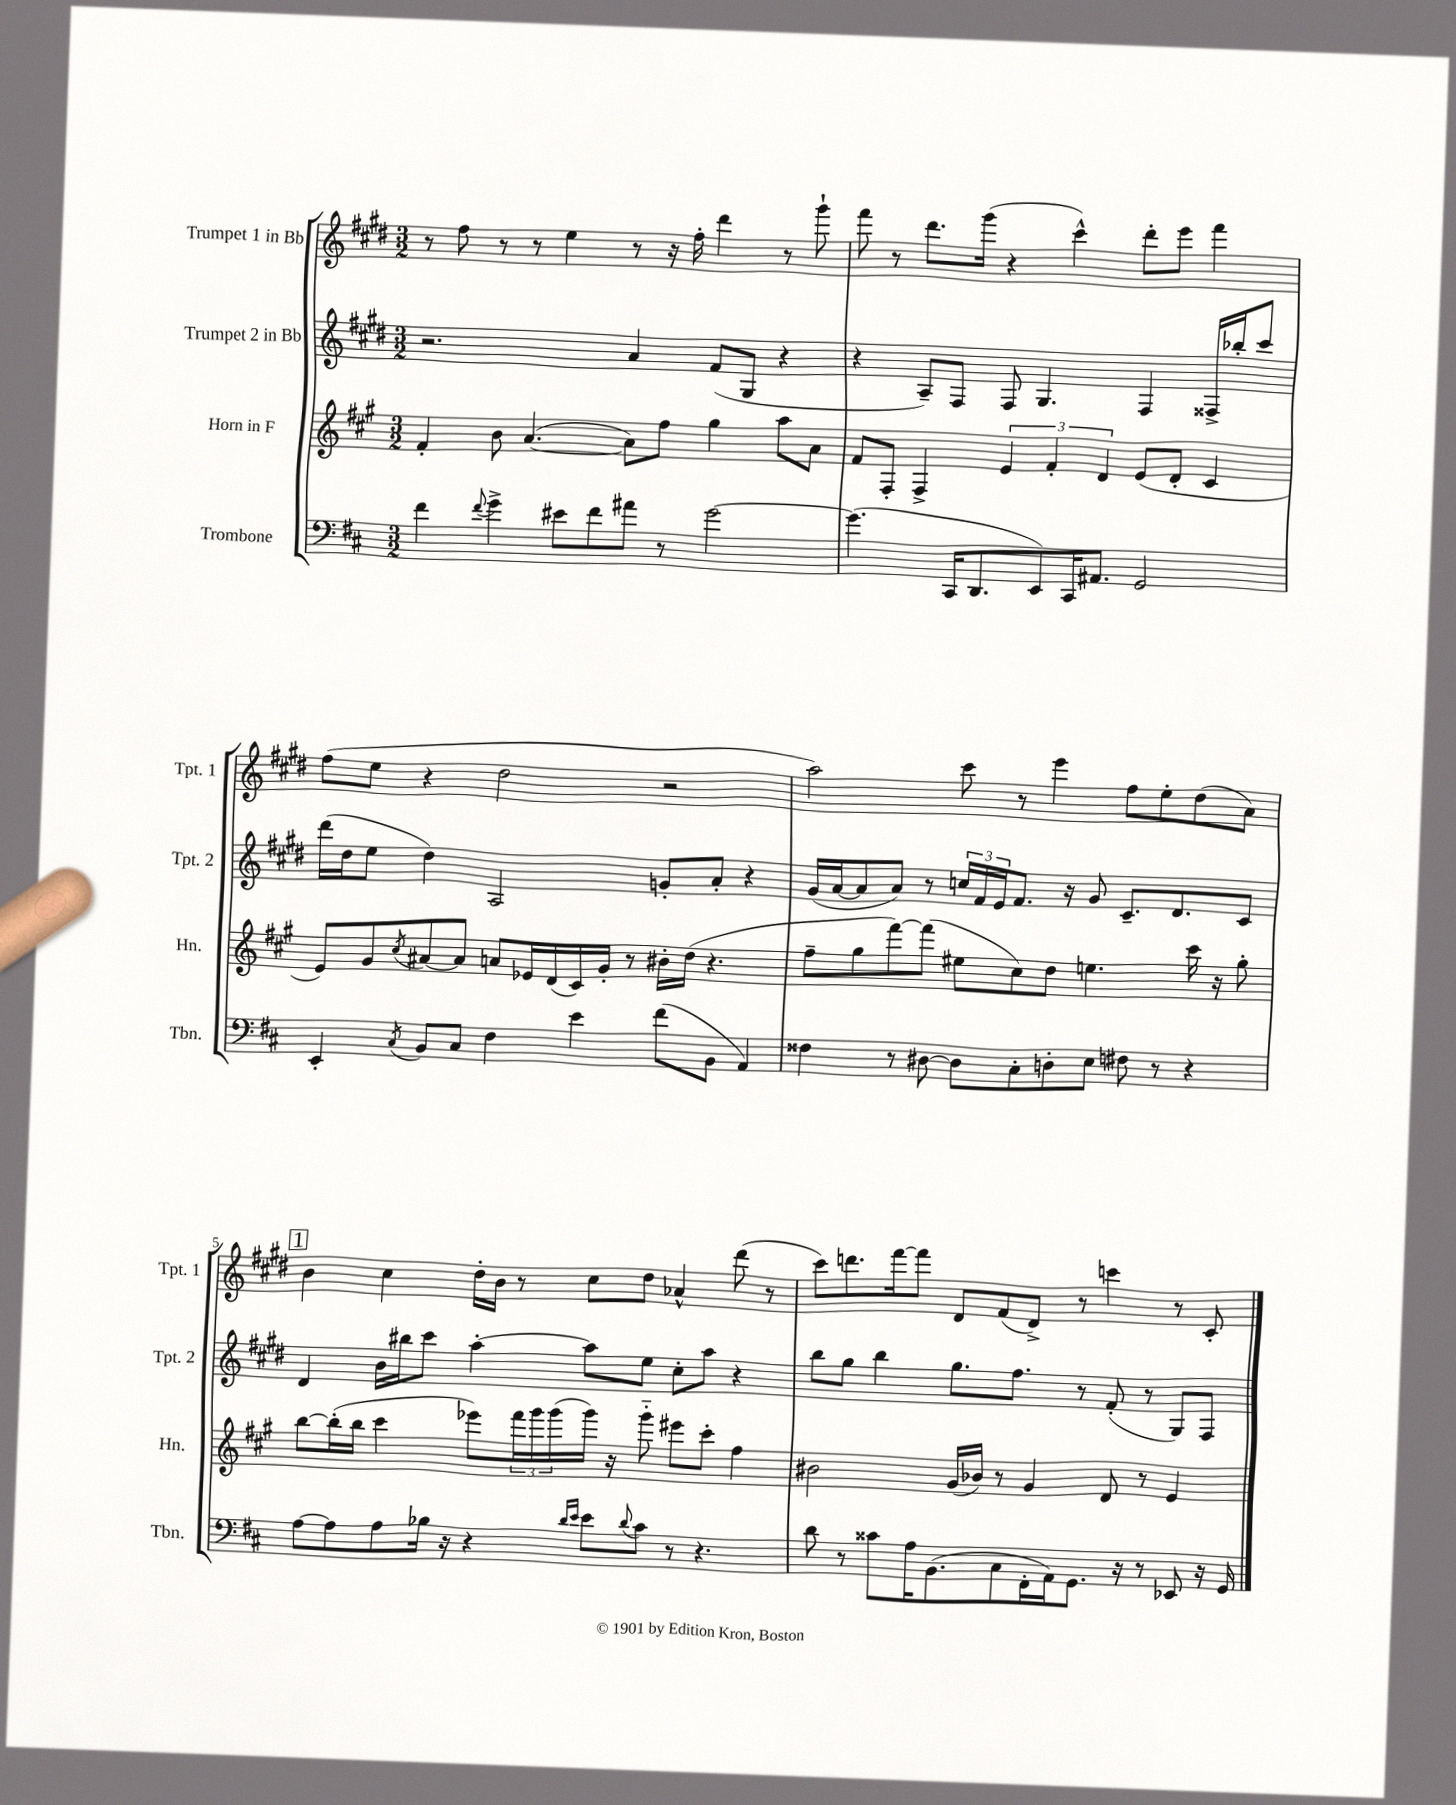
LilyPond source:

<<
\new StaffGroup <<
\new Staff = "s0" \with { instrumentName = "Trumpet 1 in Bb" shortInstrumentName = "Tpt. 1" } {
    \clef treble \key e \major \numericTimeSignature \time 3/2
    r8 fis''8 r8 r8 e''4 r8 r16 fis''16-. dis'''4 r8 gis'''8-! |
    fis'''8 r8 dis'''8. gis'''16( r4 cis'''4-^) dis'''8-. e'''8 fis'''4 |
    fis''8( e''8 r4 dis''2 r2 |
    a''2) cis'''8 r8 e'''4 fis''8 e''8-. dis''8( a'8) |
    \mark \markup { \box "1" } b'4 cis''4 dis''16-. b'16 r8 cis''8 dis''8 aes'4-^ dis'''8( r8 |
    cis'''8) d'''8. fis'''16~ fis'''8 dis'8 fis'8( dis'8->) r8 c'''4 r8 cis'8-. \bar "|." |
}
\new Staff = "s1" \with { instrumentName = "Trumpet 2 in Bb" shortInstrumentName = "Tpt. 2" } {
    \clef treble \key e \major \numericTimeSignature \time 3/2
    r2. a'4 fis'8( gis8 r4 |
    r4 a8--) fis8 fis8 gis4. fis4 fisis16-> bes''16-. cis'''8 |
    dis'''16( dis''16 e''8 dis''4) a2 g'8-. a'8-. r4 |
    gis'16( a'16~ a'8 a'8) r8 \tuplet 3/2 { c''16 fis'16 e'16 } fis'8. r16 gis'8 cis'8.-- dis'8. cis'8 |
    \mark \markup { \box "1" } dis'4 b'16 bis''16 cis'''8 a''4~-. a''8 e''8 cis''8-. a''8 r4 |
    b''8 gis''8 b''4 gis''8. fis''8. r8 fis'8-.( r8 gis8) fis8 \bar "|." |
}
\new Staff = "s2" \with { instrumentName = "Horn in F" shortInstrumentName = "Hn." } {
    \clef treble \key a \major \numericTimeSignature \time 3/2
    fis'4-. b'8 a'4.~( a'8) fis''8 gis''4 a''8 a'8 |
    fis'8 fis8-. fis4-> \tuplet 3/2 { e'4 fis'4-. d'4 } e'8( d'8-. cis'4 |
    e'8) gis'8 \acciaccatura { cis''8 } ais'8~ ais'8 a'8 ees'16 d'16( cis'16) gis'16-. r8 bis'16-. d''16( r4. |
    fis''8-- gis''8 fis'''8~) fis'''8( eis''8 cis''8) d''8 e''4. cis'''16 r16 gis''8-. |
    \mark \markup { \box "1" } b''8~ b''16-.( b''16 cis'''4 ees'''8) \tuplet 3/2 { fis'''16 gis'''16 gis'''16( } gis'''16) r16 gis'''8-_ eis'''8 cis'''8-. fis''4 |
    bis'2 gis'16( bes'16) r8 gis'4 d'8 r8 e'4 \bar "|." |
}
\new Staff = "s3" \with { instrumentName = "Trombone" shortInstrumentName = "Tbn." } {
    \clef bass \key d \major \numericTimeSignature \time 3/2
    fis'4 \appoggiatura { fis'8 } g'4-> eis'8 fis'8 ais'8 r8 g'2~ |
    g'4.( cis,16 d,8. e,8) cis,16 ais,8. g,2 |
    e,4-. \acciaccatura { cis8 } b,8 cis8 fis4 e'4 fis'8( b,8 a,4) |
    fisis4 r8 dis8~ dis8 cis8-. d8-. e8 fis8 r8 r4 |
    \mark \markup { \box "1" } a8~ a8 a8 bes16 r16 r4 \grace { d'16 e'16 } e'8 \appoggiatura { d'8 } cis'8 r8 r4. |
    d'8 r8 cisis'8 a16 b,8.( cis8 fis,16-. a,16) g,8. r16 r8 ees,8 r16 g,16 \bar "|." |
}
>>
>>
\layout { \context { \Score \override BarNumber.break-visibility = ##(#f #t #t) barNumberVisibility = #(every-nth-bar-number-visible 5) } }
